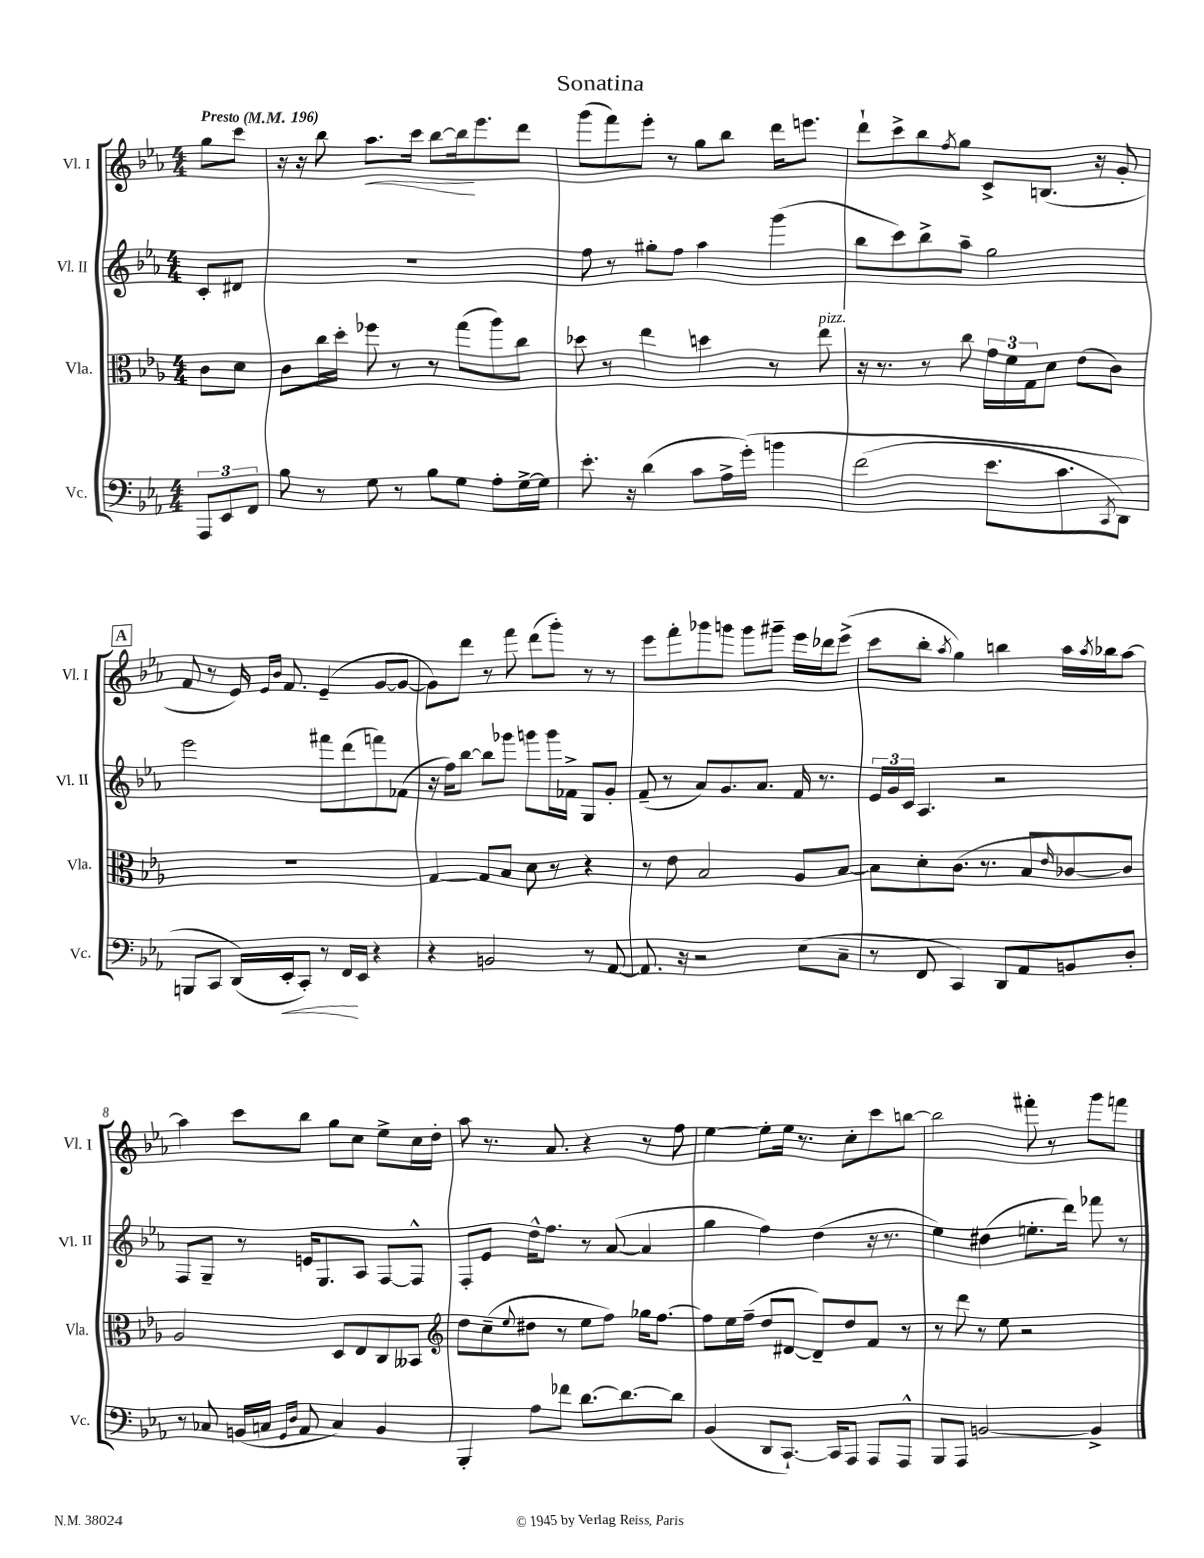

**kern	**kern	**kern	**kern
*staff4	*staff3	*staff2	*staff1
*clefF4	*clefC3	*clefG2	*clefG2
*k[b-e-a-]	*k[b-e-a-]	*k[b-e-a-]	*k[b-e-a-]
*M4/4	*M4/4	*M4/4	*M4/4
*MM196	*MM196	*MM196	*MM196
12AAA-	8c	8c'	8gg
12EE-	.	.	.
.	8d	8d#	8ccc
12FF	.	.	.
=	=	=	=
8B-	8c	1r	16r
.	.	.	16r
8r	16cc	.	8bb-
.	16dd'	.	.
8G	8ff-	.	8.aa-
8r	8r	.	.
.	.	.	16ccc
8B-	8r	.	[8bb-
8G	(8gg	.	16bb-]
.	.	.	8.eee-
8A-'	8aa-)	.	.
[16G^	8cc	.	8ddd
16G]	.	.	.
=	=	=	=
8.e-'	8dd-	8ff	(8ggg
.	8r	8r	8fff)
16r	.	.	.
(4d	4ee-	8gg#'	8eee-'
.	.	8ff	8r
8c	4dd	4aa-	8gg
16A-^	.	.	8bb-
&(16g')	.	.	.
4b	8r	(4ggg	16ddd
.	.	.	8.eee
.	8ee-	.	.
=	=	=	=
(2f	16r	8bb-	8ddd`
.	8.r	.	.
.	.	8ccc)	8ccc^
.	8r	8bb-^	8bb-
.	.	.	8qff
.	8cc	8aa-~	8gg
8.e-	24g	2gg	8c^
.	24f	.	.
.	24G	.	.
.	8d	.	(8.B
8.c	.	.	.
.	(8e-	.	.
.	.	.	16r
8qCC	.	.	.
8DD)	8c)	.	8g'
=	=	=	=
8BBB	1r	2eee-	8f
8CC	.	.	8r
(16DD&)	.	.	16e-)
.	.	.	16qqe-
.	.	.	16qqb-
16EE-'	.	.	8.f
8CC')	.	.	.
8r	.	8fff#	(4e-~
16FF	.	(8ddd	.
16EE-	.	.	.
4r	.	8fff)	[8g
.	.	(8f-	8g_
=	=	=	=
4r	[4G	16r	8g])
.	.	16ff)	.
.	.	[8bb-	8ddd
2BB	8G]	8bb-]	8r
.	8B-	8ggg-	8fff
.	8d	8ggg	(8ddd
.	8r	16ggg	8ggg')
.	.	16f-^	.
8r	4r	8G	8r
[8AA-	.	8g'	8r
=	=	=	=
8.AA-]	8r	(8f~	8eee-
.	8e-	8r	8fff'
16r	.	.	.
2r	2B-	8a-)	8ggg-
.	.	8.g	8ggg
.	.	.	8ggg
.	.	8.a-	.
.	.	.	8ggg#~
(8E-	8A-	16f	16eee-
.	.	8.r	16ddd-
8C~	[8B-	.	(8eee-^
=	=	=	=
8r	8B-]	24e-	8ccc
.	.	24g	.
.	.	24c	.
8FF	8d'	4.A-	8bb-'
.	.	.	8qaa-
4CC)	(8.c	.	4gg)
.	8.r	.	.
8DD	.	2r	4bb
8AA-	8B-	.	.
.	16qqe-	.	.
8BB	[8c-	.	16aa-
.	.	.	8qaa-
.	.	.	16bb-
8D'	8c-])	.	[8aa-
=	=	=	=
8r	2A-	8F	4aa-]
8C-	.	8G~	.
(16BB	.	8r	8ccc
16C	.	.	.
16qqGG	.	.	.
16qqD	.	.	.
8AA-	.	16e	8bb-
.	.	8.G	.
4C)	8D	.	8gg
.	8E-	8A-	8cc
4BB	8C	[8F	8ee-^
.	8BB--	8F^^]	16cc
.	.	.	16dd'
=	=	=	=
*	*clefG2	*	*
4BBB-'	8dd	8F'	8aa-
.	(8cc~	8e-	8.r
.	8qqee-	.	.
8A-	8dd#	16dd^^	.
.	.	8.ff	8.a-
8f-	8r	.	.
[8.d	8ee-	8r	4r
.	8ff)	([8a-	.
8.d_	.	.	.
.	16gg-	4a-]	8r
.	[8.ff	.	.
8d]	.	.	8ff
=	=	=	=
(4BB-	8ff]	4gg	[4ee-
.	16ee-	.	.
.	(16ff~	.	.
8DD	8dd	4ff)	8ee-']
[8.CC`)	[8d#	.	16ee-
.	.	.	8.r
.	8d#~])	(4dd	.
16CC]	.	.	.
8AAA-	8dd	.	8cc'
8AAA-	8f	16r	8ccc
.	.	8.r	.
8AAA-^^	8r	.	[8bb
=	=	=	=
8BBB-	8r	4ee-)	2bb]
8AAA-	8ddd	.	.
[2BB	8r	(4dd#	.
.	8ee-	.	.
.	2r	8.ee'	8fff#'
.	.	.	8r
.	.	16ddd)	.
4BB^]	.	8fff-	8ggg
.	.	8r	8fff
==	==	==	==
*-	*-	*-	*-
